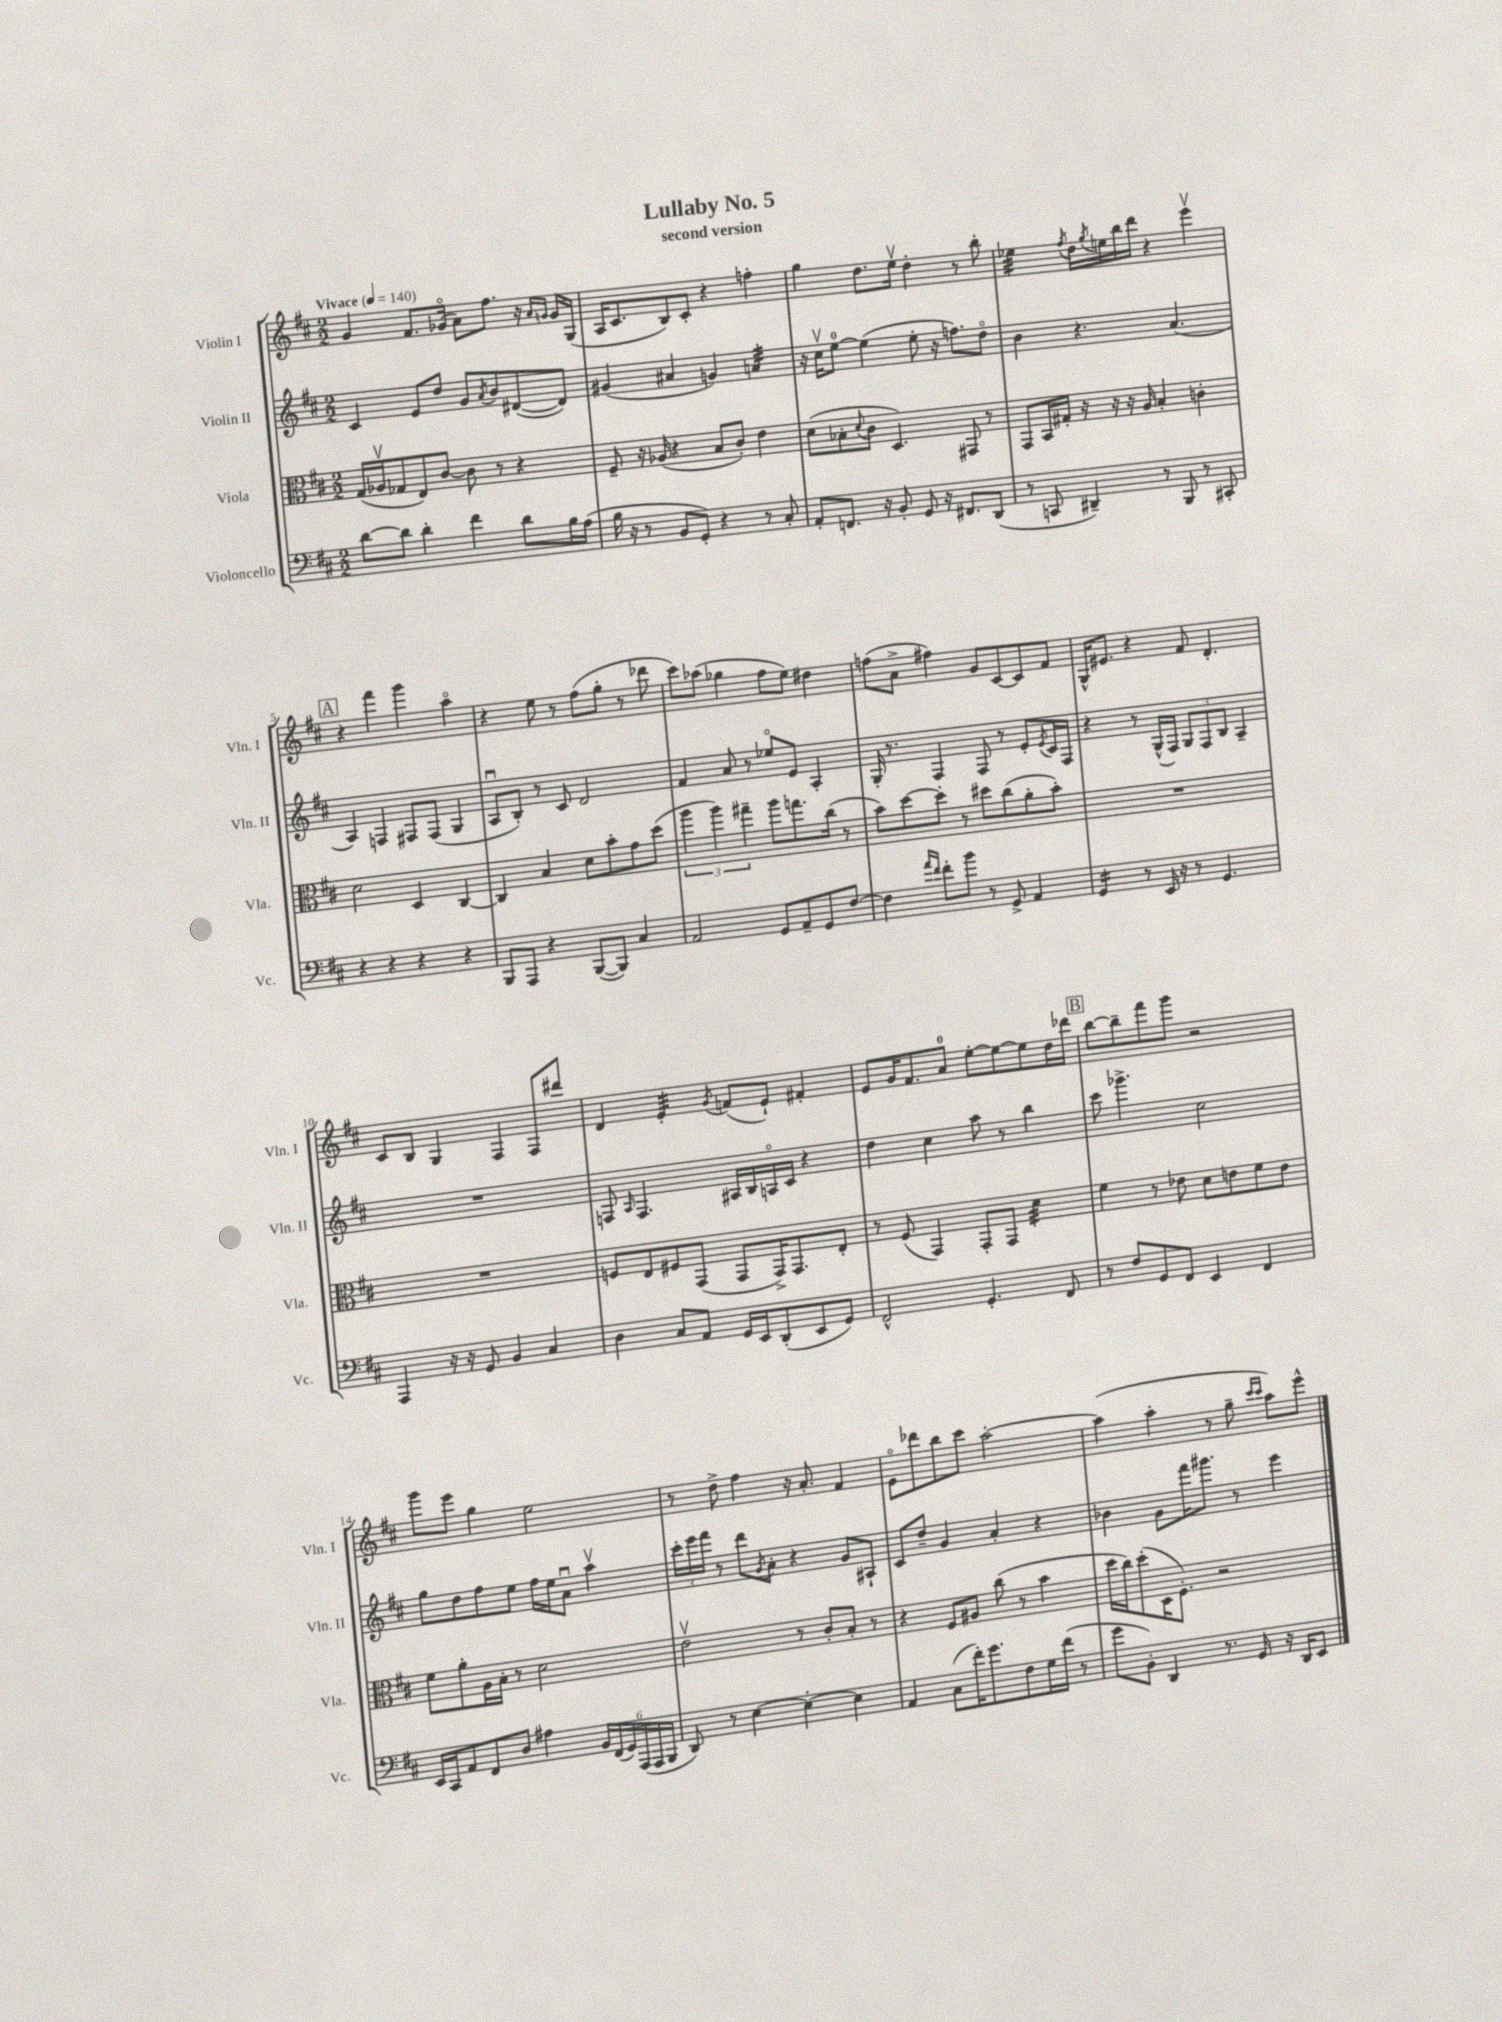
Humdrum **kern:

**kern	**kern	**kern	**kern
*staff4	*staff3	*staff2	*staff1
*clefF4	*clefC3	*clefG2	*clefG2
*k[f#c#]	*k[f#c#]	*k[f#c#]	*k[f#c#]
*M2/2	*M2/2	*M2/2	*M2/2
*MM140	*MM140	*MM140	*MM140
[8d\L	(16G/LL	4c#/	4g/
.	16A-v/J	.	.
8d\]J	8G-/	.	.
4d'\	8E/)	8e/L	8.f#/L
.	[8c#/J	8dd/J	.
.	.	.	(16g-o/Jk
4f#\	8c#\]	8g/L	8a\L)
.	.	8qa/	.
.	8r	8b/	8.ff#\J
8d\L	4r	([8d#/	.
.	.	.	16r
.	.	.	16qqa/LL
.	.	.	16qqg/JJ
16B\L	.	8d#/]J)	16g/LL
(16A\JJ	.	.	(16G/JJ
=	=	=	=
16B\	8F#~/	(4g#/	16A/LK
16r	.	.	8.c#/
8r	16r	.	.
.	(16A-/	.	.
8BB/L	4r	4a#/	8B/)
8GG'/J)	.	.	8c#'/J
4r	8B/L	4g/)	4r
.	8c#'/J)	.	.
8r	4e\	4a/	4ff'\
8C#'/	.	.	.
=	=	=	=
8AA'/L	(8d\L	16r	4gg\
.	.	16cc#v\LK	.
8.FF/J	8B-'\	[8ee\J	.
.	8qqd/	.	.
.	8c#\J	(4ee\]	8.dd\L
16r	.	.	.
8BB'/	4.D/)	.	.
.	.	.	16eev\Jk
8GG/	.	8ee'\	4dd'\
16r	.	16r	.
8.FF#/L	.	8.ff\L)	.
.	8GG#/	.	8r
(8DD/J	8r	8ddo\J	8bb'\
=	=	=	=
8r	8GG/L	4b\	4ee-\
8CC/	16BB/L	.	.
.	16G#'/JJ	.	.
.	.	.	8qff#/
4DD#~/)	16r	4.r	16dd\LL
.	.	.	8qgg/
.	16r	.	16ee\
.	16r	.	16bb\
.	16A/	.	16ddd\JJ
8r	4B'/	.	4r
8BBB/	.	(4.a/	.
8r	4c'\	.	4eeev\
8CC#'/	.	.	.
=	=	=	=
4r	2d\	4A/)	4r
4r	.	4F/	4fff#\
4r	4D/	8F#/L	4ggg\
.	.	(8F#/J	.
4r	[4C#/	4G/	4aao\
=	=	=	=
8BBB/L	4C#/]	8Au/L	4r
8AAA/J	.	8B'/J)	.
4r	4B/	8r	8ee\
.	.	8c#/	8r
([8BBB/L	8d\L	2d/	(8ff#\L
8BBB/]J)	8b'\	.	8gg'\J
4C#/	8g\	.	8r
.	(8dd\J	.	8ddd-\
=	=	=	=
2AA/	6aa\	4f#/	8ccc#\L)
.	.	.	(8aa-\J
.	6aa\)	.	.
.	.	8a/	4gg-\
.	6gg#~\	.	.
.	.	8r	.
8GG/L	8aa\L	8ee-o/L	8ff#\L
8AA~/	8.gg\	8e/J	8ee\J)
8GG/	.	4A'/	4dd#\
.	(16cc#\Jk	.	.
[8F#/J	8r	.	.
=	=	=	=
4F#\]	8b\L)	16G'/	(8ff\L
.	.	8.r	.
.	[8dd\	.	8a^\J
16qqa/LL	.	.	.
16qqf#/JJ	.	.	.
8f#'\L	8dd'\]J	4F#/	4ff#\)
8b\J	8r	.	.
8r	8dd#\L	8F#/	8g/L
8GG^/	(8cc#\	8r	[8c#/
4AA/	8a'\	8e'/L	8c#/]
.	.	8qe/	.
.	8b'\J)	16c#/L	8f#/J
.	.	16F#/JJ	.
=	=	=	=
4GG/	1r	4r	16G^^/LK
.	.	.	8.e#/J
8r	.	8r	4r
16EE/	.	(16G^^/LL	.
16r	.	16F#/JJ)	.
8r	.	12G/L	8f#/
.	.	12F#/	.
4.GG/	.	.	4.d'/
.	.	12B/J	.
.	.	4A~/	.
=	=	=	=
4AAA/	1r	1r	8c#/L
.	.	.	8B/J
16r	.	.	4G/
16r	.	.	.
8GG/	.	.	.
4BB/	.	.	4F#/
4C#/	.	.	8F#/L
.	.	.	8ddd#/J
=	=	=	=
4D\	8F/L	8F/	4d/
.	.	16qqA/	.
.	8E/	4.F/	.
8C#/L	8F#/	.	4e'/
8AA/J	(8GG/J	.	.
.	.	.	8qg/
16GG/LL	8GG/L	16A#/LL	(8f/L
16EE/J	.	16B/	.
(8DD'/	16GG^/K)	16Ao/	8e`/J)
.	8.GG/	16c#/JJ	.
8EE/	.	4r	4f#'/
8GG/J)	8E'/J	.	.
=	=	=	=
2FF#^^/	8r	4dd\	8e/L
.	(8F#/	.	16g/K
.	.	.	8.f#/
.	4GG/)	4cc#\	.
.	.	.	8a/J
4.GG'/	8GG'/L	8aa\	[8ee'\L
.	8GG/J	8r	8ee\_
.	4d\	4bb\	8ee\]
8FF#/	.	.	16dd\L
.	.	.	16ddd-\JJ
=	=	=	=
8r	4f#\	8ccc#\	[8bb\L
8F#/L	.	4.ggg-^\	8bb~\]
8GG/	8r	.	8fff#\
8FF#/J	8e-\	.	8ggg\J
4EE/	8d\L	2cc#\	2r
.	8e\	.	.
4FF#/	8f#\	.	.
.	8e\J	.	.
=	=	=	=
16EE/LL	8f#\L	8gg\L	8ggg\L
16CC#/J	.	.	.
8AA/	8a'\	8dd\	8eee\J
8FF#/	16A\L	8ff#\	4gg\
.	16B'\JJ	.	.
8D/J	8r	8ee\J	.
4A#\	2d\	16ff#\LL	2ee\
.	.	16ee\J	.
.	.	8au\J	.
24BB/LL	.	4aav\	.
(24FF#/	.	.	.
24GG/)	.	.	.
(24AAA/	.	.	.
24AAA/	.	.	.
24BBB/JJ	.	.	.
=	=	=	=
8DD/)	2ev\	24ccc#'\LL	8r
.	.	24eee\	.
.	.	24fff#\JJ	.
8r	.	8r	8dd^\
[4E\	.	8ddd\L	4ff#\
.	.	8qg/	.
.	.	8a'\J	.
4E'\_	8r	4r	16r
.	.	.	8.a'/
.	8c#'/L	.	.
4E\]	8B'/J	8g/L	4f#/
.	8r	8A#`/J	.
=	=	=	=
4AA/	4r	8c#/L	8eo\L
.	.	8dd~/J	8ddd-\
(8C#\L	8F#/L	4g/	8bb\
16f#'\K)	8A#/J	.	8ccc#\J
8.g\	.	.	.
.	(8cc#\	4a'/	[2aa'\
8F#\	8r	.	.
16G\L	4b\	4r	.
(16f#\JJ	.	.	.
8r	.	.	.
=	=	=	=
8g\L	16dd\LL	4b-\	(4aa\]
.	16cc#\J)	.	.
8BB'\J)	(8dd'\	.	.
4DD/	16D\K	8g\L	4aa'\
.	8.F#'\J)	.	.
.	.	16fff#\K	.
.	.	8.ggg#\J	.
8.r	2r	.	8r
.	.	8r	8gg~\
16GG/	.	.	.
.	.	.	16qqccc#/LL
.	.	.	16qqccc#/JJ
16r	.	4eee\	8aa\L)
16DD/LK	.	.	.
8EE/J	.	.	8eee^^\J
==	==	==	==
*-	*-	*-	*-
